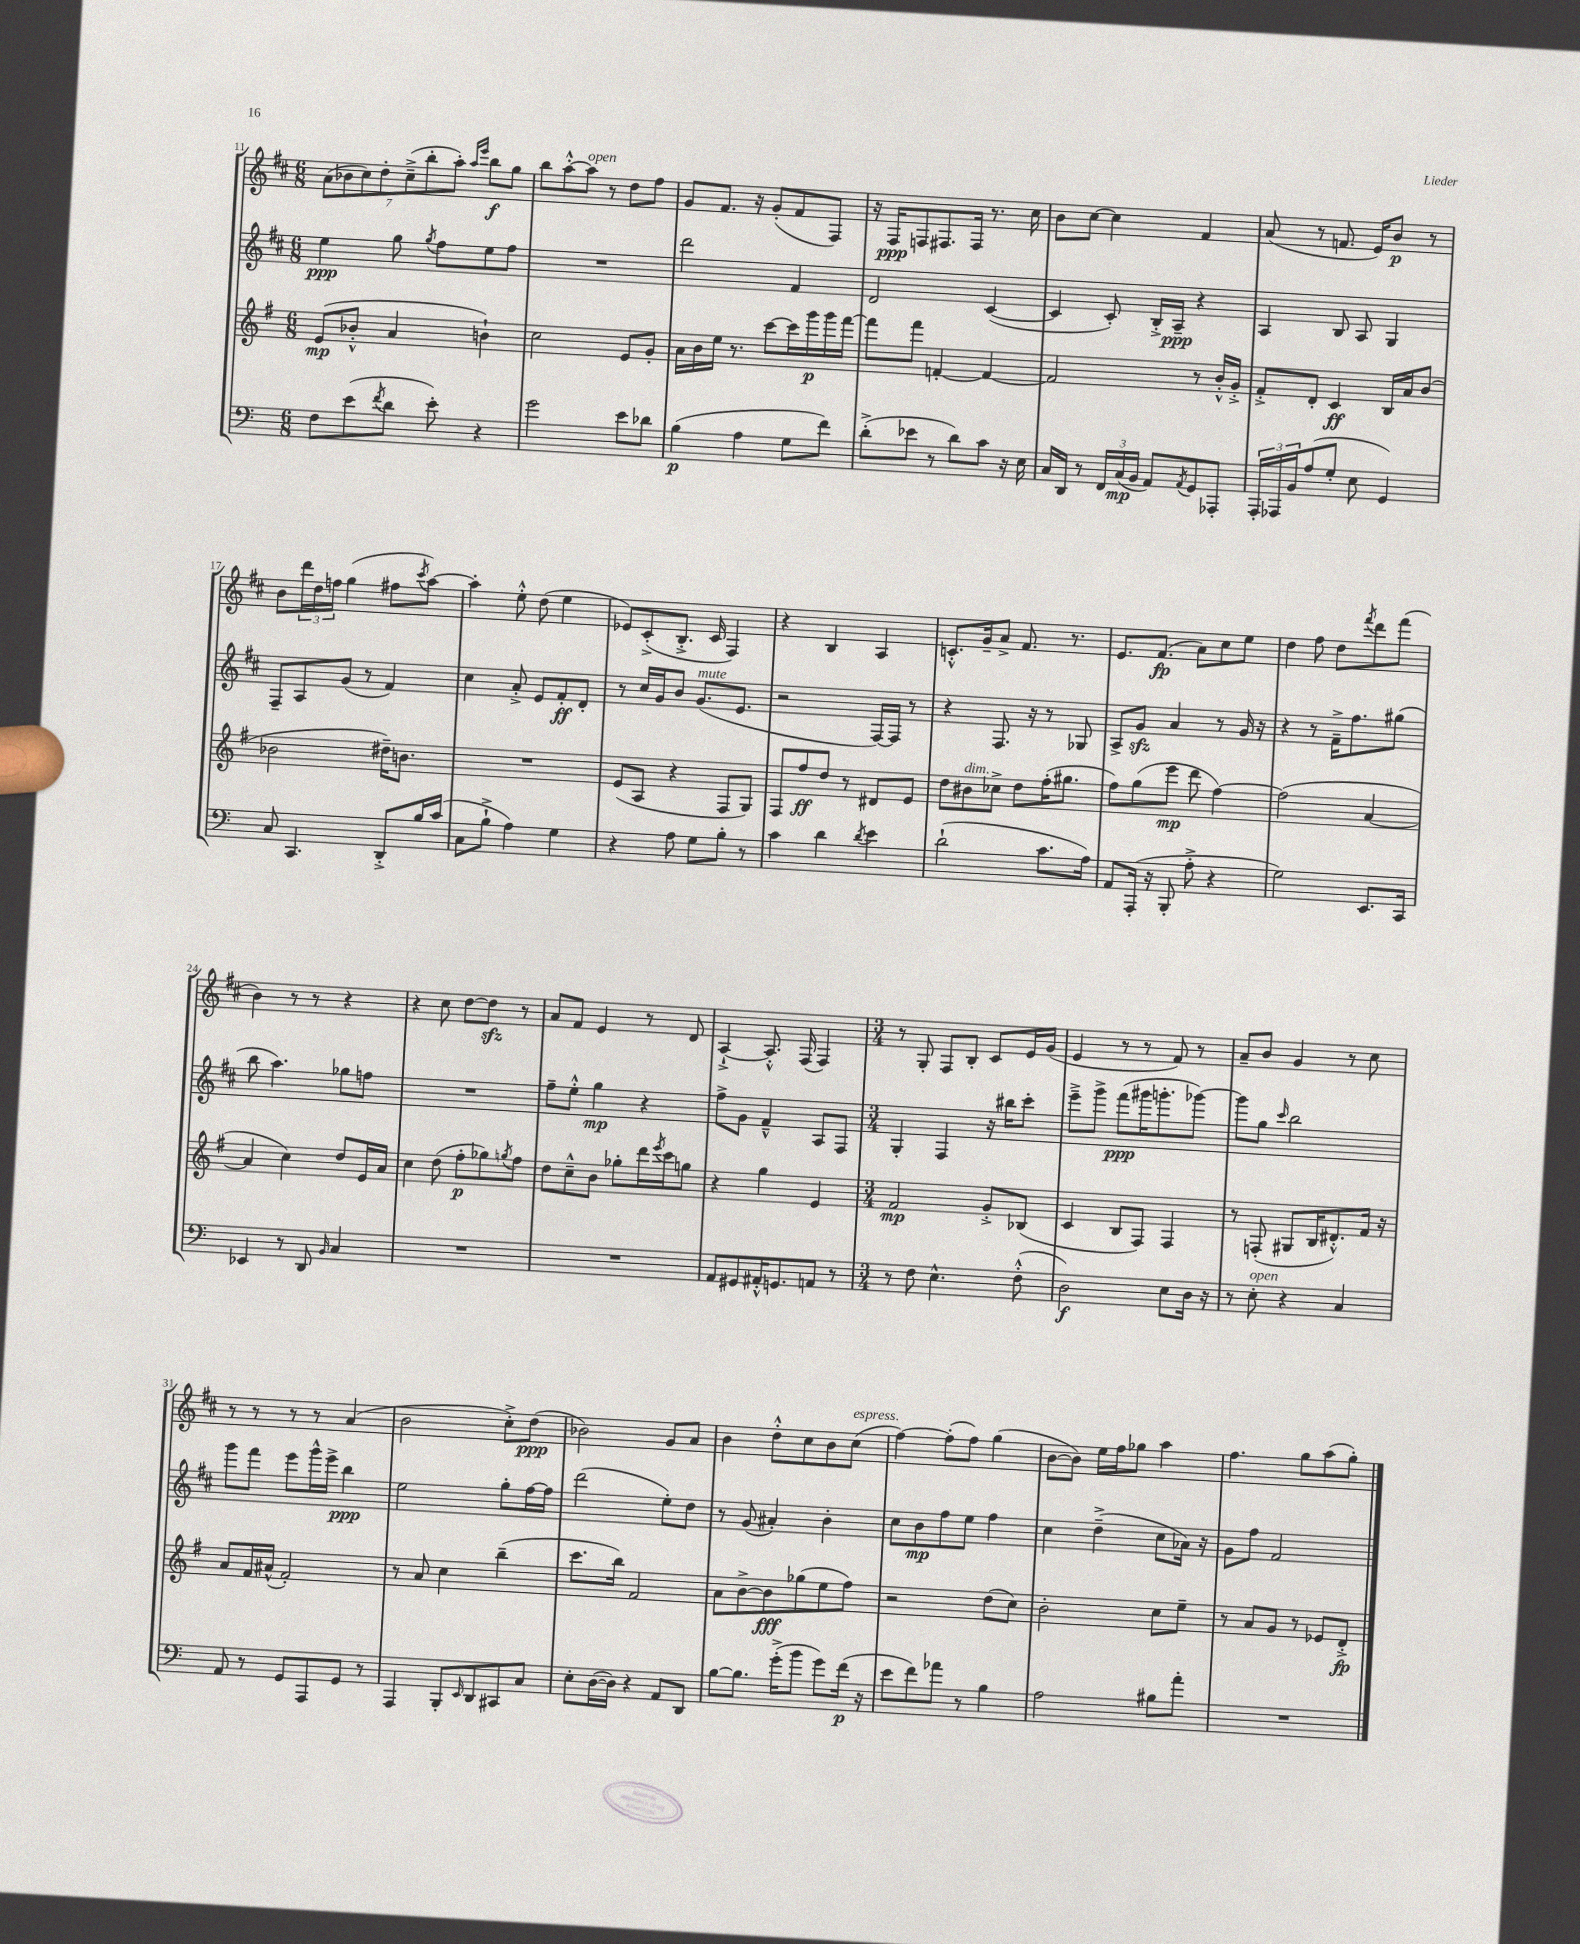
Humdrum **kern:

**kern	**dynam	**kern	**dynam	**kern	**dynam	**kern	**dynam
*part4	*part4	*part3	*part3	*part2	*part2	*part1	*part1
*staff4	*staff4	*staff3	*staff3	*staff2	*staff2	*staff1	*staff1
*clefF4	*	*clefG2	*	*clefG2	*	*clefG2	*
*k[]	*	*k[f#]	*	*k[f#c#]	*	*k[f#c#]	*
*M6/8	*	*M6/8	*	*M6/8	*	*M6/8	*
=11	=11	=11	=11	=11	=11	=11	=11
8F\L	.	(8e/L	mp	4ee\	ppp	(14a\L	.
.	.	.	.	.	.	14b-X\	.
(8e\	.	8b-X'^^/J	.	.	.	.	.
.	.	.	.	.	.	14cc#\)	.
.	.	.	.	.	.	14dd'\	.
8qf/	.	.	.	.	.	.	.
8d\J	.	4a/	.	8gg\	.	.	.
.	.	.	.	.	.	(14cc#~^\	.
.	.	.	.	.	.	14bb'\	.
.	.	.	.	8qgg/	.	.	.
8e'\)	.	.	.	8ff#\L	.	.	.
.	.	.	.	.	.	14aa'\J)	.
.	.	.	.	.	.	16qqaa/LL	.
.	.	.	.	.	.	16qqeee/JJ	.
4r	.	4bn`\)	.	8ee\	.	8bb\L	f
.	.	.	.	8ff#\J	.	8gg\J	.
=12	=12	=12	=12	=12	=12	=12	=12
2g\	.	2cc\	.	2.r	.	8bb\L	.
.	.	.	.	.	.	[8aa'^^\	.
!	!	!	!	!	!	!LO:TX:a:i:t=open	!
.	.	.	.	.	.	8aa\J]	.
.	.	.	.	.	.	8r	.
8e\L	.	8e/L	.	.	.	8dd\L	.
8d-X\J	.	8g'/J	.	.	.	8ff#\J	.
=13	=13	=13	=13	=13	=13	=13	=13
(4B\	p	16a\LL	.	2ddd\	.	8g/L	.
.	.	16b\	.	.	.	.	.
.	.	16ee\JJ	.	.	.	8.f#/J	.
.	.	8.r	.	.	.	.	.
4A\	.	.	.	.	.	.	.
.	.	.	.	.	.	16r	.
.	.	[8ccc\L	.	.	.	(8g'/L	.
8G\L	.	16ccc\L]	.	4f#/	.	8f#/	.
.	.	16ggg\	p	.	.	.	.
8f\J)	.	16ggg\	.	.	.	8F#/J)	.
.	.	[16fff#\JJ	.	.	.	.	.
=14	=14	=14	=14	=14	=14	=14	=14
(8d'^\L	.	8fff#\L]	.	2d/	.	16r	.
.	.	.	.	.	.	16F#/KL	ppp
8e-X\J	.	8fff#\J	.	.	.	8Fn/	.
8r	.	[4fn'/	.	.	.	8.F#X/	.
8d\L)	.	.	.	.	.	.	.
.	.	.	.	.	.	16F#/Jk	.
8c\J	.	4f/_	.	([4c#/	.	8.r	.
16r	.	.	.	.	.	.	.
16E\	.	.	.	.	.	16cc#\	.
=15	=15	=15	=15	=15	=15	=15	=15
16C/LL	.	2f/]	.	4c#/]	.	8b\L	.
16DD/JJ	.	.	.	.	.	.	.
8r	.	.	.	.	.	[8cc#\J	.
24FF/LL	.	.	.	8c#'/)	.	4cc#\]	.
(24C/	mp	.	.	.	.	.	.
24BB/JJ	.	.	.	.	.	.	.
8AA/L)	.	.	.	16B'^/LL	.	.	.
.	.	.	.	16A~/JJ	ppp	.	.
8qAA/	.	.	.	.	.	.	.
8GG/	.	8r	.	4r	.	4f#/	.
8AAA-X'/J	.	16b'^^/LL	.	.	.	.	.
.	.	16g'^/JJ	.	.	.	.	.
=16	=16	=16	=16	=16	=16	=16	=16
24AAA'/LL	.	8f#'^/L	.	4A/	.	(8a/	.
24AAA-X/	.	.	.	.	.	.	.
24BB/J	.	.	.	.	.	.	.
(8A/	.	8d'/J	.	.	.	8r	.
8G'/J	.	4c/	ff	8B/	.	8.fn/	.
8E\	.	.	.	8A/	.	.	.
.	.	.	.	.	.	16e/KL)	.
4GG/)	.	16B/LL	.	4G/	.	8b/J	p
.	.	16a/J	.	.	.	.	.
.	.	(8b/J	.	.	.	8r	.
!!LO:LB:g=z
=17	=17	=17	=17	=17	=17	=17	=17
8C/	.	2b-X\	.	8F#~/L	.	8b\L	.
4.CC/	.	.	.	8A/	.	24ddd\L	.
.	.	.	.	.	.	24dd\	.
.	.	.	.	.	.	24ffn\JJ	.
.	.	.	.	(8g/J	.	(4gg\	.
.	.	.	.	8r	.	.	.
8DD'^/L	.	16dd#X~\KL)	.	4f#/)	.	8ff#X\L	.
.	.	8.bn\J	.	.	.	.	.
.	.	.	.	.	.	8qccc#/	.
16B/L	.	.	.	.	.	[8aa\J)	.
(16c/JJ	.	.	.	.	.	.	.
=18	=18	=18	=18	=18	=18	=18	=18
8C\L	.	2.r	.	4cc#\	.	4aa'\]	.
8B`^\J	.	.	.	.	.	.	.
4A\)	.	.	.	8a'^/	.	8ee'^^\	.
.	.	.	.	8e/L	.	(8dd\	.
4G\	.	.	.	8f#'/	ff	4ee\	.
.	.	.	.	8d'/J	.	.	.
=19	=19	=19	=19	=19	=19	=19	=19
4r	.	(8e/L	.	8r	.	8e-X/L)	.
.	.	8A/J	.	16cc#/LL	.	(8c#'^/	.
.	.	.	.	16g/J	.	.	.
8A\	.	4r	.	8b/J	.	8.B'^/J	.
!	!	!	!	!LO:TX:a:i:t=mute	!	!	!
8G\L	.	.	.	(8.g/L	.	.	.
.	.	.	.	.	.	16c#/	.
8B'\J	.	8F#/L	.	.	.	4F#/)	.
.	.	.	.	8.e/J	.	.	.
8r	.	8G/J)	.	.	.	.	.
=20	=20	=20	=20	=20	=20	=20	=20
4c\	.	8F#/L	.	2r	.	4r	.
.	.	8ff#/	ff	.	.	.	.
4d\	.	8dd/J	.	.	.	4B/	.
.	.	8r	.	.	.	.	.
8qd/	.	.	.	.	.	.	.
4e\	.	8d#X/L	.	[16F#/LL)	.	4A/	.
.	.	.	.	16F#/JJ]	.	.	.
.	.	8e/J	.	8r	.	.	.
=21	=21	=21	=21	=21	=21	=21	=21
(2d`\	.	8dd\L	.	4r	.	8.cn'^^/L	.
!	!	!LO:TX:a:i:t=dim.	!	!	!	!	!
.	.	8b#X\	.	.	.	.	.
.	.	.	.	.	.	16g~/k	.
.	.	8cc-X^\J	.	8.F#/	.	8a^/J	.
.	.	8dd\L	.	.	.	8.f#/	.
.	.	.	.	16r	.	.	.
8.c\L	.	(16ff#'\K	.	8r	.	.	.
.	.	8.gg#X\J	.	.	.	8.r	.
.	.	.	.	8G-X/	.	.	.
16A\Jk)	.	.	.	.	.	.	.
=22	=22	=22	=22	=22	=22	=22	=22
8AA/L	.	8ff#\L)	.	8A^/L	.	8.e/L	.
(16AAA'/Jk	.	(8gg\	.	8gzz/J	.	.	.
16r	.	.	.	.	.	(8.f#/J	fp
8BBB'/	.	8eee\J	mp	4a/	.	.	.
8A'^\	.	8ddd\	.	.	.	8a\L)	.
4r	.	[4ff#\)	.	8r	.	8cc#\	.
.	.	.	.	16g/	.	8ee\J	.
.	.	.	.	16r	.	.	.
=23	=23	=23	=23	=23	=23	=23	=23
2G\)	.	(2ff#\]	.	4r	.	4dd\	.
.	.	.	.	8r	.	8ff#\	.
.	.	.	.	16f#~^\KL	.	8dd\L	.
.	.	.	.	8.ff#\	.	.	.
.	.	.	.	.	.	8qfff#/	.
8.EE/L	.	[4a/	.	.	.	8ddd\	.
.	.	.	.	(8gg#X\J	.	(8fff#\J	.
16CC/Jk	.	.	.	.	.	.	.
!!LO:LB:g=z
=24	=24	=24	=24	=24	=24	=24	=24
4EE-X/	.	4a/]	.	8bb\	.	4b\)	.
.	.	.	.	4.aa\)	.	.	.
8r	.	4cc\)	.	.	.	8r	.
8DD/	.	.	.	.	.	8r	.
16qqBB/	.	.	.	.	.	.	.
4C/	.	8dd/L	.	8gg-X\L	.	4r	.
.	.	16e/L	.	8ffn\J	.	.	.
.	.	16a/JJ	.	.	.	.	.
=25	=25	=25	=25	=25	=25	=25	=25
2.r	.	4cc\	.	2.r	.	4r	.
.	.	(8dd\	.	.	.	8cc#\	.
.	.	8ff#'\L	p	.	.	[8dd\L	.
.	.	8gg-X\)	.	.	.	8ddzz\J]	.
.	.	8qggn/	.	.	.	.	.
.	.	8ff#\J	.	.	.	8r	.
=26	=26	=26	=26	=26	=26	=26	=26
2.r	.	8dd\L	.	8ff#~\L	.	8a/L	.
.	.	8cc~^^\	.	8ee'^^\J	.	8f#/J	.
.	.	8b\J	.	4gg\	mp	4e/	.
.	.	8gg-X'\L	.	.	.	.	.
.	.	16ddd\L	.	4r	.	8r	.
.	.	8qeee/	.	.	.	.	.
.	.	16ccc\J	.	.	.	.	.
.	.	8ggn\J	.	.	.	8d/	.
=27	=27	=27	=27	=27	=27	=27	=27
8AA/L	.	4r	.	8ff#^\L	.	[4A`^/	.
8GG#X/	.	.	.	8g\J	.	.	.
16AA#X'^^/K	.	4gg\	.	4f#~^^/	.	8.A'^^/]	.
8.GGn/	.	.	.	.	.	.	.
.	.	.	.	.	.	(16F#/	.
8AAn/J	.	4e/	.	8A/L	.	4F#/)	.
8r	.	.	.	8F#/J	.	.	.
=28	=28	=28	=28	=28	=28	=28	=28
*M3/4	*	*M3/4	*	*M3/4	*	*M3/4	*
8r	.	2f#/	mp	4G'/	.	8r	.
8F\	.	.	.	.	.	8G'/	.
4.E^^\	.	.	.	4F#/	.	8F#/L	.
.	.	.	.	.	.	8B'/J	.
.	.	8g'^/L	.	16r	.	8c#/L	.
.	.	.	.	16bb#X\KL	.	.	.
(8F'^^\	.	(8B-X/J	.	8ccc#'\J	.	16e/L	.
.	.	.	.	.	.	(16g/JJ	.
=29	=29	=29	=29	=29	=29	=29	=29
2D\)	f	4c/	.	8eee~^\L	.	4e/	.
.	.	.	.	8ggg^\J	.	.	.
.	.	8B/L	.	(8fff#\L	ppp	8r	.
.	.	8F#/J)	.	16ggg#X\K	.	8r	.
.	.	.	.	8.gggn'\	.	.	.
8E\L	.	4F#/	.	.	.	8f#/)	.
16D\Jk	.	.	.	[8ggg-X\J)	.	8r	.
16r	.	.	.	.	.	.	.
=30	=30	=30	=30	=30	=30	=30	=30
8r	.	8r	.	8ggg-\L]	.	8a~/L	.
!LO:TX:a:i:t=open	!	!	!	!	!	!	!
8E'\	.	(8Fn'/	.	8gg\J	.	8b/J	.
.	.	.	.	16qqccc#/	.	.	.
4r	.	8G#X/L	.	2bb\	.	4g/	.
.	.	16B/K	.	.	.	.	.
.	.	8.d#X'^^/)	.	.	.	.	.
4C/	.	.	.	.	.	8r	.
.	.	16f#/Jk	.	.	.	8cc#\	.
.	.	16r	.	.	.	.	.
!!LO:LB:g=z
=31	=31	=31	=31	=31	=31	=31	=31
8AA/	.	8a/L	.	8ggg\L	.	8r	.
8r	.	16f#/L	.	8fff#\J	.	8r	.
.	.	(16a#X^^/JJ	.	.	.	.	.
8GG/L	.	2f#'/)	.	8eee\L	.	8r	.
8AAA/	.	.	.	16ggg^^\L	.	8r	.
.	.	.	.	16eee^\JJ	.	.	.
8GG/J	.	.	.	4bb\	ppp	(4a/	.
8r	.	.	.	.	.	.	.
=32	=32	=32	=32	=32	=32	=32	=32
4AAA/	.	8r	.	2ee\	.	2b\	.
.	.	8a/	.	.	.	.	.
8BBB'/L	.	4cc\	.	.	.	.	.
16qqEE/	.	.	.	.	.	.	.
8DD/	.	.	.	.	.	.	.
8CC#X/	.	(4bb~\	.	8gg'\L	.	8cc#'^\L)	.
8C/J	.	.	.	[16ff#\L	.	(8dd\J	ppp
.	.	.	.	16ff#\JJ]	.	.	.
=33	=33	=33	=33	=33	=33	=33	=33
8E'\L	.	8.ccc\L	.	(2ddd\	.	2b-X\)	.
([16D\L	.	.	.	.	.	.	.
16D\JJ])	.	16bb\Jk)	.	.	.	.	.
4r	.	2f#/	.	.	.	.	.
8AA/L	.	.	.	8ee'\L)	.	8g/L	.
8DD/J	.	.	.	8dd\J	.	8a/J	.
=34	=34	=34	=34	=34	=34	=34	=34
[8B\L	.	8a\L	.	8r	.	4b\	.
8.B\J]	.	[8b^\	.	(8g/	.	.	.
.	.	8b\]	fff	4a#X'/)	.	8dd'^^\L	.
(16g'^\KL	.	.	.	.	.	.	.
8b\J	.	(8gg-X\	.	.	.	8cc#\	.
8g\L)	.	8ee\	.	4b'\	.	8b\	.
!	!	!	!	!	!	!LO:TX:a:i:t=espress.	!
(16f\Jk	p	8ff#\J)	.	.	.	(8cc#\J	.
16r	.	.	.	.	.	.	.
=35	=35	=35	=35	=35	=35	=35	=35
8e\L	.	2r	.	8cc#\L	.	[4ff#\)	.
8f\)	.	.	.	8b\	mp	.	.
8a-X\J	.	.	.	8ff#\	.	(8ff#'\L]	.
8r	.	.	.	8ee\J	.	8ff#\J)	.
4B\	.	(8dd\L	.	4ff#\	.	(4gg\	.
.	.	8cc\J)	.	.	.	.	.
=36	=36	=36	=36	=36	=36	=36	=36
2A\	.	2b'\	.	4cc#\	.	[8b\L	.
.	.	.	.	.	.	8b\J])	.
.	.	.	.	(4dd~^\	.	16ee\LL	.
.	.	.	.	.	.	16ff#\J	.
.	.	.	.	.	.	8gg-X\J	.
8B#X\L	.	8cc\L	.	8cc#\L	.	4aa\	.
8a'\J	.	8ee~\J	.	16a-X\Jk)	.	.	.
.	.	.	.	16r	.	.	.
=37	=37	=37	=37	=37	=37	=37	=37
2.r	.	8r	.	8g\L	.	4.ff#\	.
.	.	8a/L	.	8ff#\J	.	.	.
.	.	8g/J	.	2f#/	.	.	.
.	.	8r	.	.	.	8gg\L	.
.	.	8e-X/L	.	.	.	(8aa\	.
.	.	8d'^/J	fp	.	.	8gg'\J)	.
==	==	==	==	==	==	==	==
*-	*-	*-	*-	*-	*-	*-	*-
